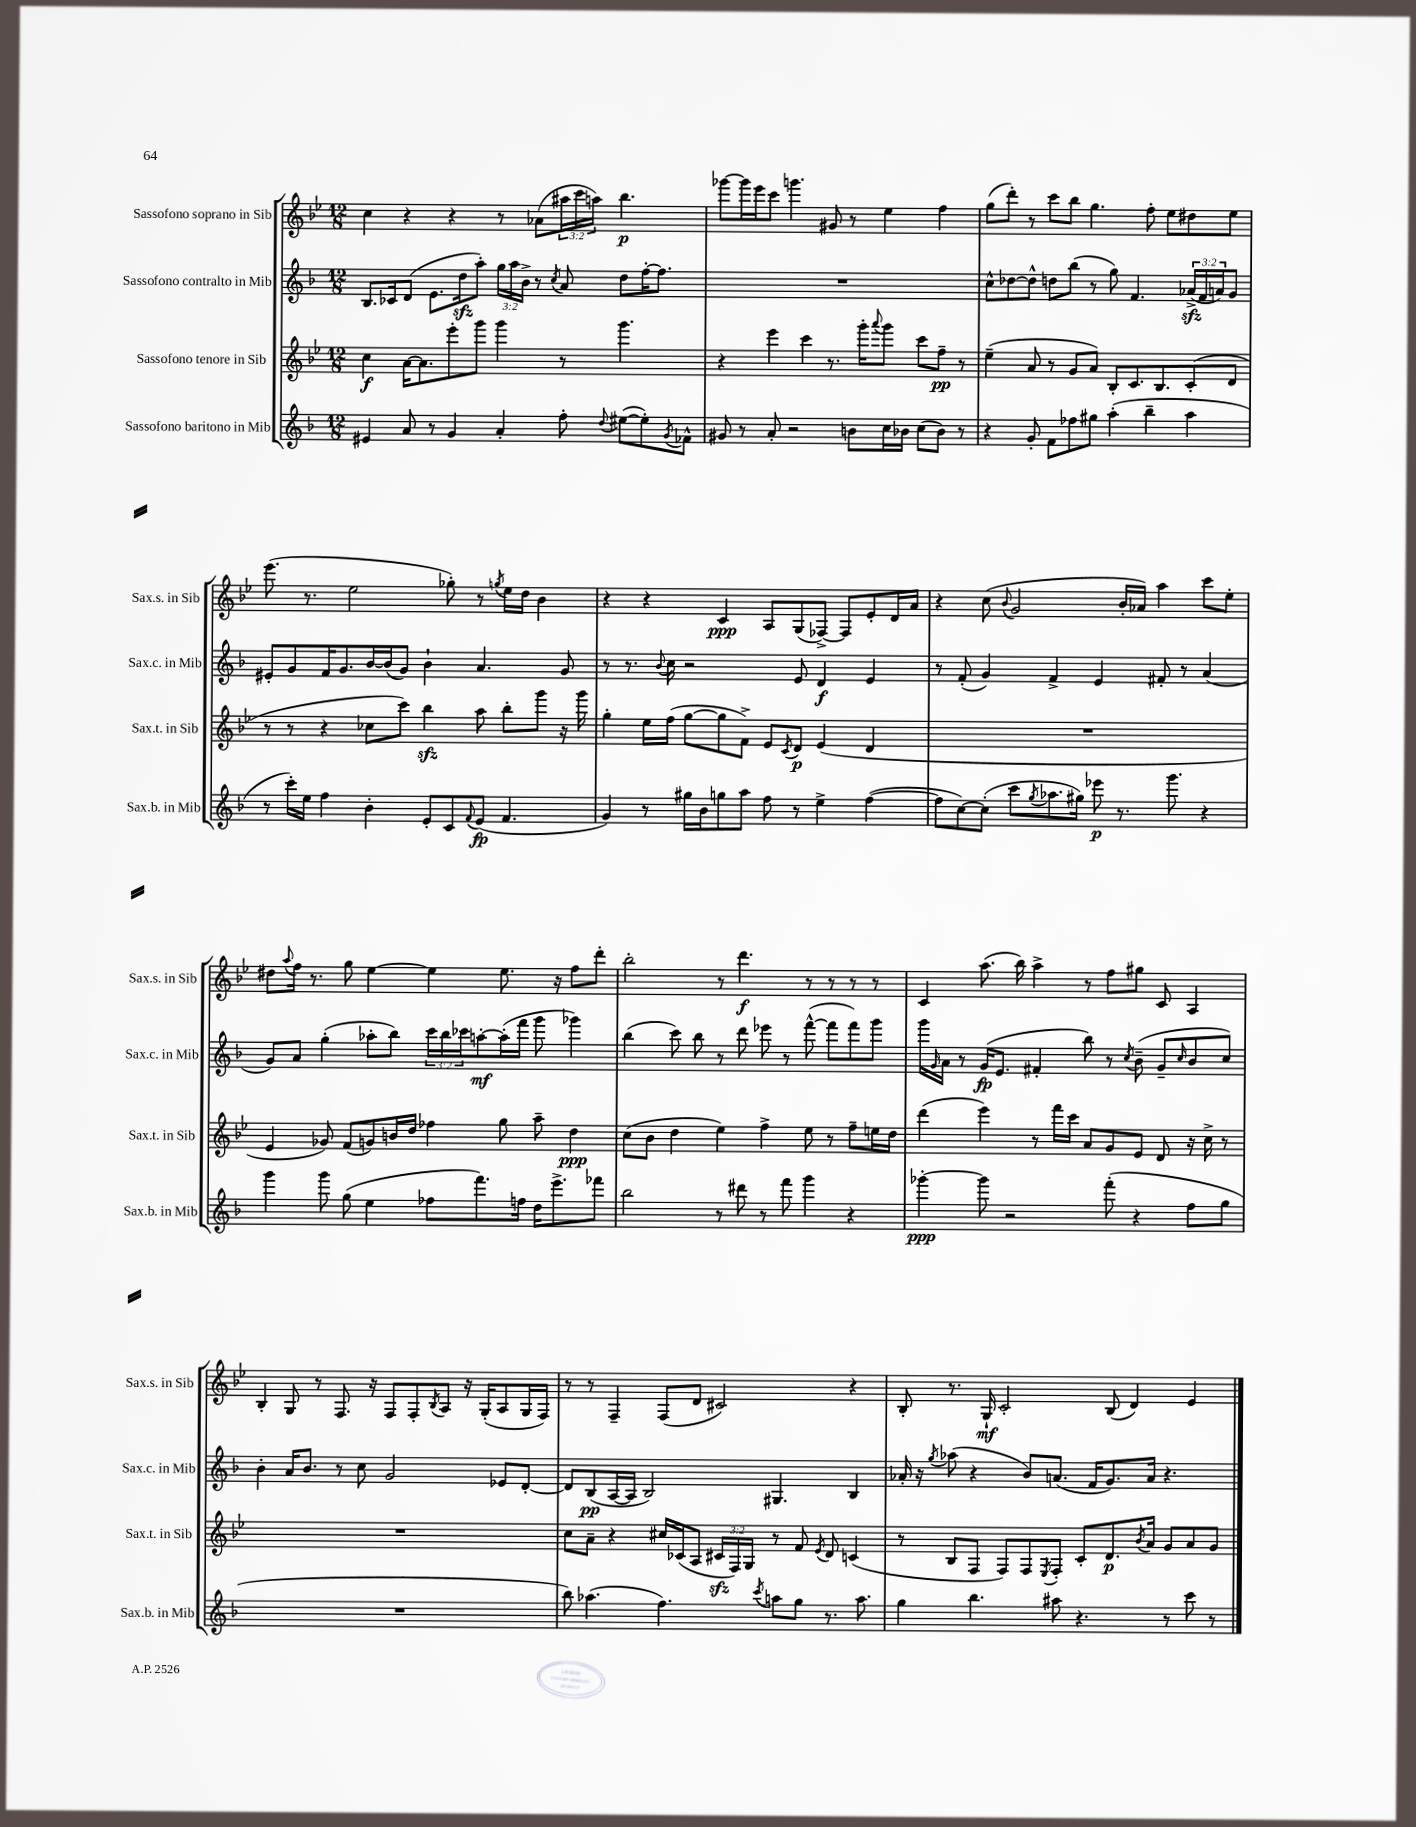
<<
\new StaffGroup <<
\new Staff = "s0" \with { instrumentName = "Sassofono soprano in Sib" shortInstrumentName = "Sax.s. in Sib" } {
    \clef treble \key bes \major \numericTimeSignature \time 12/8 \override Staff.TupletNumber.text = #tuplet-number::calc-fraction-text
    c''4 r4 r4 r8 aes'8( \tuplet 3/2 { ais''16 c'''16 a''16) } bes''4.\p |
    ges'''8~ ges'''16 ees'''16 c'''8 g'''4. gis'8 r8 ees''4 f''4 |
    g''8( d'''8-.) r8 c'''8 bes''8 g''4. f''8-. ees''8 dis''8 ees''8 |
    ees'''8.( r8. ees''2 ges''8-.) r8 \acciaccatura { g''8 } ees''16 d''16 bes'4 |
    r4 r4 c'4\ppp a8 g8( fes8~->) fes8 ees'8-. d'16 a'16 |
    r4 c''8( \appoggiatura { bes'8 } g'2 bes'16-. aes'16) a''4 c'''8 ees''8-. |
    dis''8 \appoggiatura { a''8 } f''16 r8. g''8 ees''4~ ees''4 ees''8. r16 f''8 d'''8-. |
    bes''2-. r8 d'''4.\f r8 r8 r8 r8 |
    c'4 a''8.( bes''16) a''4-> r8 f''8 gis''8 c'8 a4 |
    bes4-. g8 r8 f8. r16 f8 f8-. \acciaccatura { bes8 } a8 r16 g16-.( a8 g16 f16) |
    r8 r8 f4-- f8( d'8 cis'2) r4 |
    bes8-. r8. g16-!\mf c'2-. bes8( d'4) ees'4 \bar "|." |
}
\new Staff = "s1" \with { instrumentName = "Sassofono contralto in Mib" shortInstrumentName = "Sax.c. in Mib" } {
    \clef treble \key f \major \numericTimeSignature \time 12/8 \override Staff.TupletNumber.text = #tuplet-number::calc-fraction-text
    bes8. ces'16 d'8( e'8. d''16\sfz a''8-.) \tuplet 3/2 { g''16 a''16 bes'16-> } r8 \acciaccatura { c''8 } a'8 d''8 f''16~-. f''8. |
    R1. |
    c''8-^ des''8~ des''8-^ d''8 bes''8( r8 g''8) f'4. \tuplet 3/2 { aes'16->\sfz( f'16 a'16) } g'8 |
    eis'8-. g'8 f'16 g'8. bes'16~ bes'16( g'8) bes'4-! a'4. g'8 |
    r8 r8. \appoggiatura { bes'8 } c''16 r2 e'8 d'4\f e'4 |
    r8 f'8-.( g'4) f'4-> e'4 fis'8-. r8 a'4( |
    g'8) a'8 g''4-.( aes''8-. bes''8) \tuplet 3/2 { c'''16 bes''16 ces'''16 } a''8~-.\mf a''16-.( f'''16 g'''8 ges'''4) |
    bes''4( c'''8) bes''8 r8 d'''8 ees'''8 r8 f'''8~-^( f'''8 f'''8) g'''8 |
    g'''16 \grace { g'16 } a'16 r8 g'16\fp( e'8. fis'4-. bes''8) r8 \acciaccatura { c''8 } bes'8--( g'8-- \grace { c''16 } bes'8 c''8) |
    bes'4-. a'16 bes'8. r8 c''8 g'2 ees'8 d'8~-. |
    d'8 bes8\pp( a16~ a16 bes2) gis4. bes4 |
    aes'16-. r16 \acciaccatura { g''8 } aes''8( r4 bes'8) a'8.( f'16 g'8.) a'16 r4. \bar "|." |
}
\new Staff = "s2" \with { instrumentName = "Sassofono tenore in Sib" shortInstrumentName = "Sax.t. in Sib" } {
    \clef treble \key bes \major \numericTimeSignature \time 12/8 \override Staff.TupletNumber.text = #tuplet-number::calc-fraction-text
    c''4\f a'16~ a'8. ees'''8-. g'''8 g'''4 r8 g'''4. |
    r4 ees'''4 c'''4 r8. g'''16-. \appoggiatura { a'''8 } g'''8 c'''8 f''8--\pp r8 |
    ees''4--( a'8 r8 g'8 a'8) bes8-. c'8. bes8. c'8-.( d'8 |
    r8 r8 r4 ces''8 c'''8) bes''4\sfz a''8 bes''8-. g'''8 r16 g'''16 |
    g''4-. ees''16 f''16( g''8~ g''8 f'8->) ees'8 \acciaccatura { c'8 } d'8\p ees'4( d'4 |
    R1. |
    ees'4 ges'8) f'8( g'8) b'16 d''16 fes''4 g''8 a''8-- d''4\ppp |
    c''8( bes'8 d''4 ees''4) f''4-> ees''8 r8 f''8-- e''16 d''16 |
    d'''4( ees'''4) r8 f'''16 c'''16 a'8 g'8 ees'8 d'8 r16 c''16-> r8 |
    R1. |
    c''8 a'8-- r4 cis''16 ces'16( a8 \tuplet 3/2 { cis'16\sfz f16) g16 } r8 f'8 \acciaccatura { ees'8 } d'8 c'4( |
    r8 bes8 f8 f8) f8 \acciaccatura { ees8 } f8-. c'8-. d'8.\p \acciaccatura { bes'8 } a'16 g'8 a'8 g'8 \bar "|." |
}
\new Staff = "s3" \with { instrumentName = "Sassofono baritono in Mib" shortInstrumentName = "Sax.b. in Mib" } {
    \clef treble \key f \major \numericTimeSignature \time 12/8
    eis'4 a'8 r8 g'4 a'4-. f''8-. \appoggiatura { d''8 } eis''8~( eis''8-.) \acciaccatura { g'8 } fes'8-^ |
    gis'8 r8 a'8-. r2 b'8 c''16 bes'16 c''8( bes'8) r8 |
    r4 g'8-. f'8 fes''8 gis''8 a''4-.( bes''4-- a''4 |
    r8 c'''16-.) e''16 f''4 bes'4-. e'8-. c'8 \appoggiatura { f'8 } e'8\fp( f'4. |
    g'4) r8 gis''16 bes'16 g''8 a''8 f''8 r8 e''4-> f''4~( |
    f''8 c''8~) c''8-.( c'''8 \acciaccatura { g''8 } aes''8. gis''16) ees'''8\p r8. g'''8. r4 |
    g'''4 g'''8 g''8( e''4 fes''8 f'''8.) f''16 d''16 e'''8.-> fes'''8 |
    bes''2 r8 dis'''8 r8 f'''8 g'''4 r4 |
    ges'''4~-.\ppp ges'''8 r2 f'''8-.( r4 f''8 g''8 |
    R1. |
    bes''8) aes''4.( f''4.) \acciaccatura { c'''8 } a''8 g''8 r8. a''8. |
    g''4 bes''4. ais''8 r4. r8 c'''8 r8 \bar "|." |
}
>>
>>
\layout { \context { \Score \remove "Bar_number_engraver" } }
